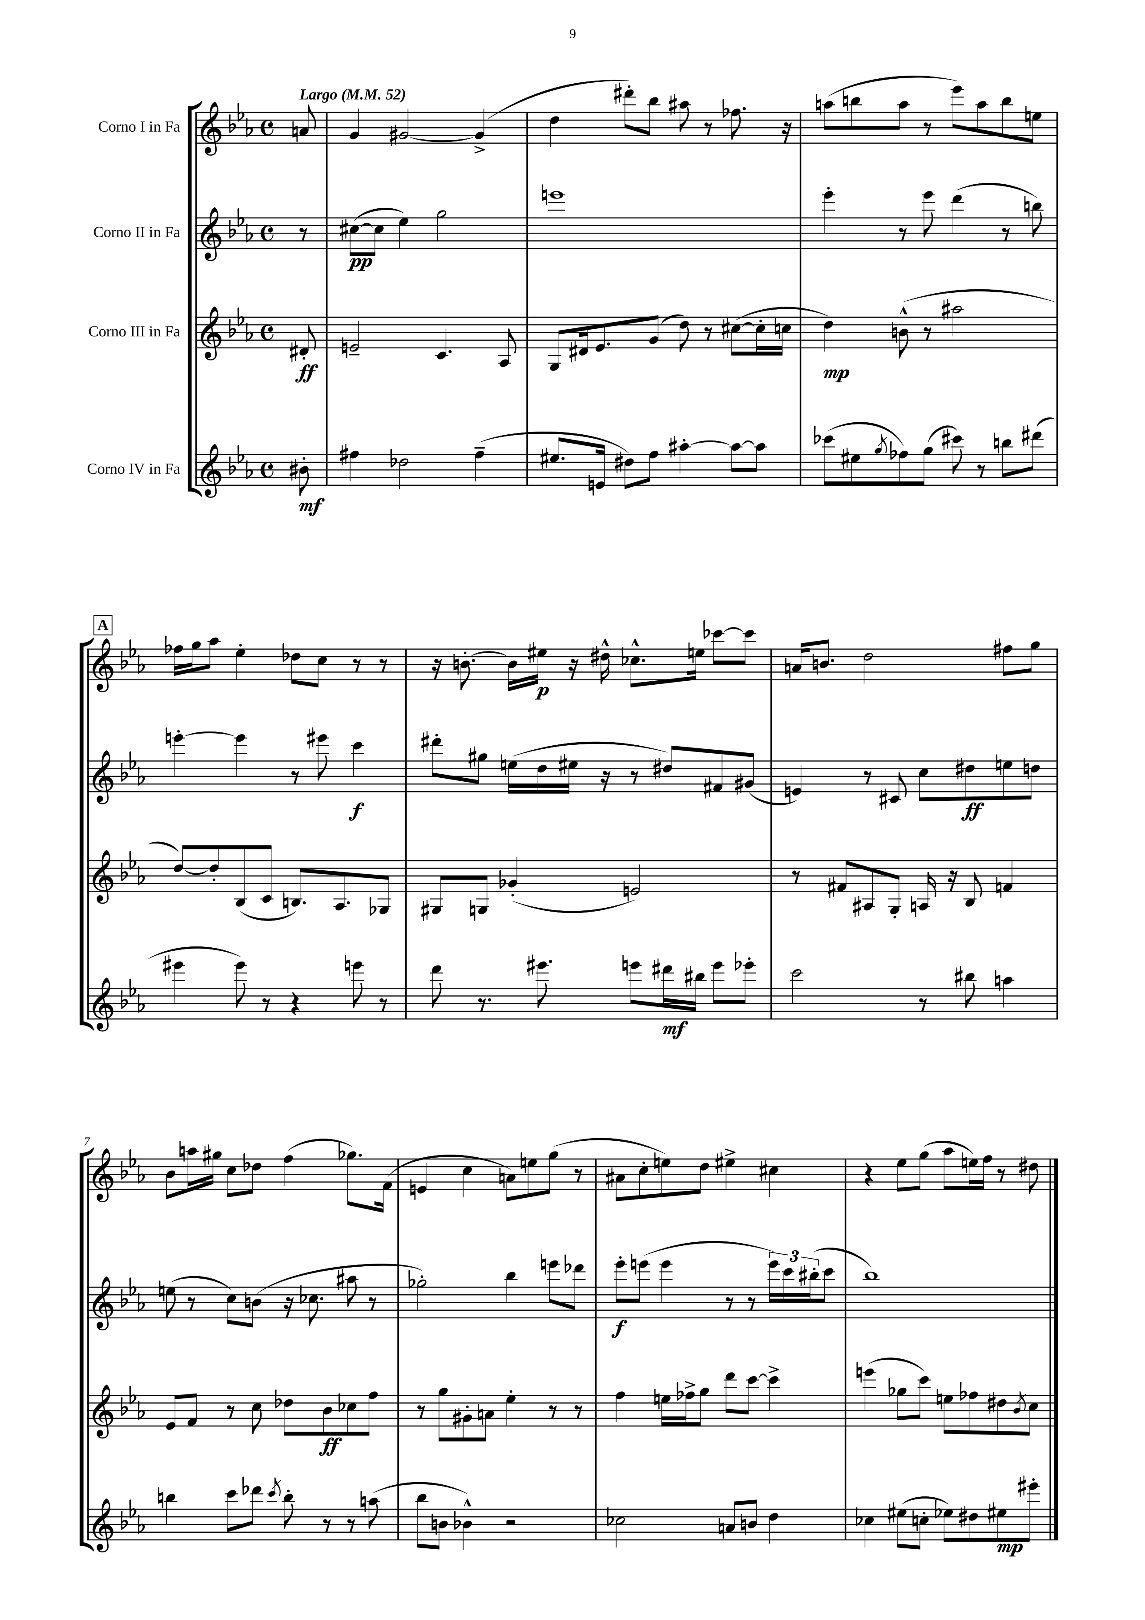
<<
\new StaffGroup <<
\new Staff = "s0" \with { instrumentName = "Corno I in Fa" } {
    \clef treble \key ees \major \defaultTimeSignature \time 4/4 \partial 8 \tempo "Largo" 4 = 52
    a'8 |
    g'4 gis'2~ gis'4->( |
    d''4 dis'''8-.) bes''8 ais''8 r8 fes''8. r16 |
    a''8( b''8 a''8 r8 ees'''8) a''8 b''8 e''8 |
    \mark \markup { \box "A" } fes''16 g''16 aes''8 ees''4-. des''8 c''8 r8 r8 |
    r16 b'8.~-. b'16 eis''16\p r16 dis''16-^ ces''8.-^ e''16 ces'''8~ ces'''8 |
    a'16 b'8. d''2 fis''8 g''8 |
    bes'8 a''16 gis''16 c''8 des''8 f''4( ges''8.) f'16( |
    e'4 c''4 a'8) e''8 g''8( r8 |
    ais'8 c''8-. e''8) d''8 eis''4-> cis''4 |
    r4 ees''8 g''8( aes''8 e''16) f''16 r8 dis''8 \bar "|." |
}
\new Staff = "s1" \with { instrumentName = "Corno II in Fa" } {
    \clef treble \key ees \major \defaultTimeSignature \time 4/4 \partial 8
    r8 |
    cis''8~\pp( cis''8 ees''4) g''2 |
    e'''1 |
    ees'''4-. r8 ees'''8 d'''4( r8 b''8) |
    \mark \markup { \box "A" } e'''4~-. e'''4 r8 eis'''8 c'''4\f |
    dis'''8-. gis''8 e''16( d''16 eis''16 r16 r8 dis''8) fis'8 gis'8( |
    e'4) r8 cis'8 c''8 dis''8\ff e''8 d''8 |
    e''8( r8 c''8) b'8( r16 ces''8. ais''8 r8 |
    ges''2-.) bes''4 e'''8 des'''8 |
    ees'''8-.\f e'''8( e'''4 r8 r8 \tuplet 3/2 { e'''16) c'''16 bis''16-.( } c'''8 |
    bes''1) \bar "|." |
}
\new Staff = "s2" \with { instrumentName = "Corno III in Fa" } {
    \clef treble \key ees \major \defaultTimeSignature \time 4/4 \partial 8
    dis'8-.\ff |
    e'2-- c'4. aes8 |
    g8 dis'16 ees'8. g'8( d''8) r8 cis''8~( cis''16-. c''16 |
    d''4\mp) b'8-^( r8 ais''2 |
    \mark \markup { \box "A" } d''8~) d''8-. bes8( c'8 b8.) aes8. ges8 |
    gis8 g8 ges'4-.( e'2) |
    r8 fis'8 ais8 g8-. a16 r16 bes8 f'4 |
    ees'8 f'8 r8 c''8 des''8 bes'8\ff ces''8 f''8 |
    r8 g''8 gis'8-. a'8 ees''4-. r8 r8 |
    f''4 e''16 fes''16-> g''8 d'''8 c'''8~ c'''4-> |
    e'''4( ges''8 c'''8) e''8 fes''8 dis''8 \acciaccatura { bes'8 } c''8 \bar "|." |
}
\new Staff = "s3" \with { instrumentName = "Corno IV in Fa" } {
    \clef treble \key ees \major \defaultTimeSignature \time 4/4 \partial 8
    bis'8-.\mf |
    fis''4 des''2 fis''4--( |
    eis''8. e'16 dis''8) f''8 ais''4~-. ais''8~ ais''8 |
    ces'''8( eis''8 \acciaccatura { g''8 } fes''8) g''8( cis'''8) r8 b''8 dis'''8( |
    \mark \markup { \box "A" } eis'''4 eis'''8) r8 r4 e'''8 r8 |
    d'''8 r8. eis'''8. e'''8 dis'''16\mf bis''16 e'''8 ees'''8-. |
    c'''2 r8 bis''8 a''4 |
    b''4 c'''8 des'''8 \acciaccatura { c'''8 } b''8-. r8 r8 a''8( |
    bes''8 b'8 bes'4-^) r2 |
    ces''2 a'8 b'8 d''4 |
    ces''4 eis''8( c''8-. ees''8) dis''8 eis''8\mp eis'''8-. \bar "|." |
}
>>
>>
